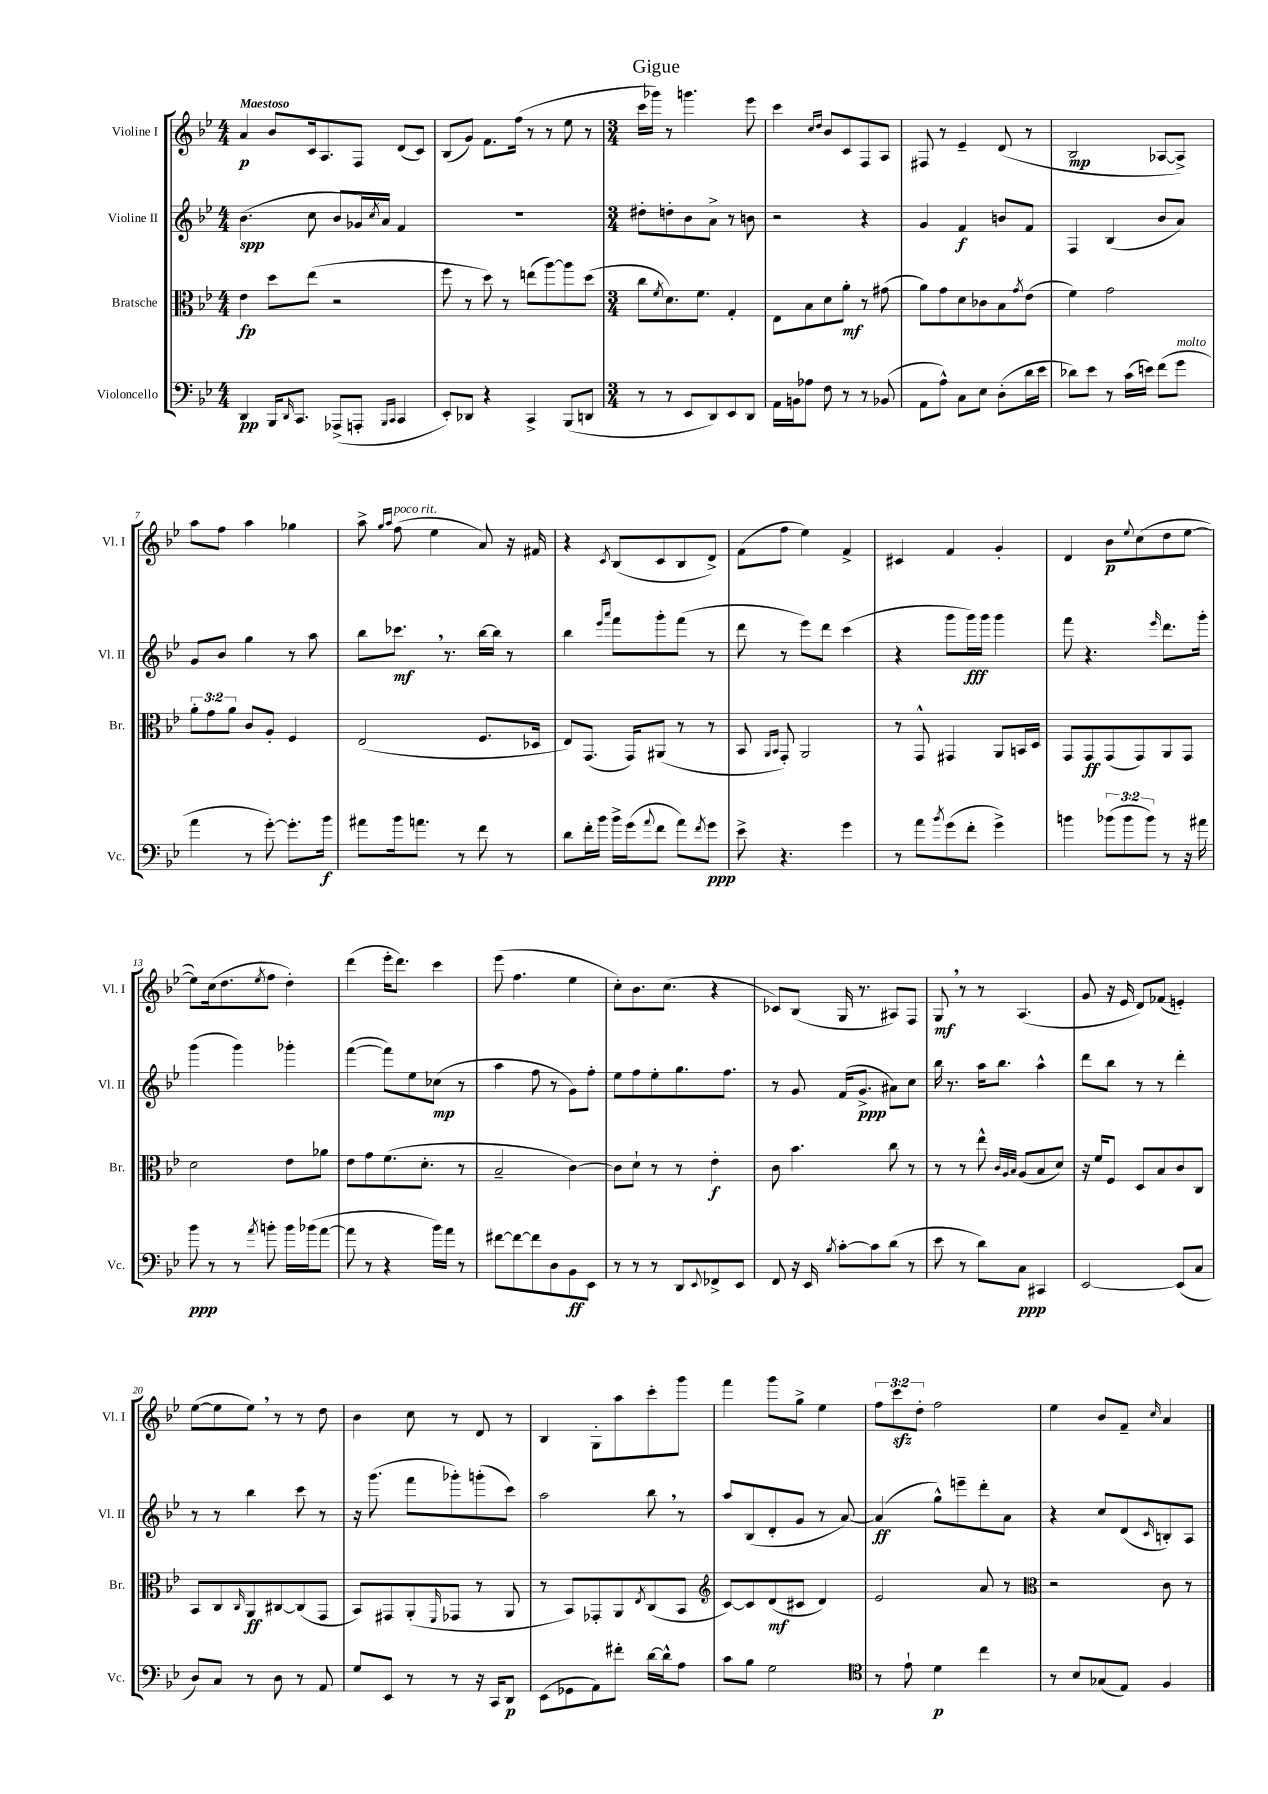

**kern	**dynam	**kern	**dynam	**kern	**dynam	**kern	**dynam
*part4	*part4	*part3	*part3	*part2	*part2	*part1	*part1
*staff4	*staff4	*staff3	*staff3	*staff2	*staff2	*staff1	*staff1
*I"Violoncello	*	*I"Bratsche	*	*I"Violine II	*	*I"Violine I	*
*I'Vc.	*	*I'Br.	*	*I'Vl. II	*	*I'Vl. I	*
*clefF4	*	*clefC3	*	*clefG2	*	*clefG2	*
*k[b-e-]	*	*k[b-e-]	*	*k[b-e-]	*	*k[b-e-]	*
*M4/4	*	*M4/4	*	*M4/4	*	*M4/4	*
=1	=1	=1	=1	=1	=1	=1	=1
!	!	!	!	!	!	!LO:TX:a:B:t=Maestoso	!
4DD/	pp	4e-\	fp	(4.b-\	spp	4a/	p
16BBB-/KL	.	8dd\L	.	.	.	8b-/L	.
16qqDD/	.	.	.	.	.	.	.
8.CC/J	.	.	.	.	.	.	.
.	.	(8ee-\J	.	8cc\	.	16c/k	.
.	.	.	.	.	.	8.A/	.
(8AAA-X^/L	.	2r	.	8b-/L	.	.	.
8AAAn'/J	.	.	.	16g-X/L)	.	8F/J	.
.	.	.	.	8qcc/	.	.	.
.	.	.	.	16a/JJ	.	.	.
16qqBBB-/LL	.	.	.	.	.	.	.
16qqCC/JJ	.	.	.	.	.	.	.
4CC/	.	.	.	4f/	.	(8d/L	.
.	.	.	.	.	.	8c/J)	.
=2	=2	=2	=2	=2	=2	=2	=2
8EE-'/L)	.	8ff\	.	1r	.	(8B-/L	.
8DD-X/J	.	8r	.	.	.	8g/J)	.
4r	.	8dd\)	.	.	.	8.f\L	.
.	.	8r	.	.	.	.	.
.	.	.	.	.	.	(16ff\Jk	.
4CC^/	.	(8een\L	.	.	.	8r	.
.	.	[8aa\)	.	.	.	8r	.
(8BBB-/L	.	8aa\]	.	.	.	8ee-\	.
8DDn/J	.	(8dd\J	.	.	.	8r	.
=3	=3	=3	=3	=3	=3	=3	=3
*M3/4	*	*M3/4	*	*M3/4	*	*M3/4	*
8r	.	8cc\L	.	8dd#X'\L	.	16ccc\LL	.
.	.	.	.	.	.	16ggg-X\JJ)	.
.	.	8qf/	.	.	.	.	.
8r	.	8.d\)	.	8ddn'\	.	8r	.
8EE-/L	.	.	.	8b-\	.	4.gggn\	.
.	.	8.f\J	.	.	.	.	.
8DD/)	.	.	.	8a^\J	.	.	.
8EE-/	.	4G'/	.	8r	.	.	.
8DD/J	.	.	.	8bn\	.	8eee-\	.
=4	=4	=4	=4	=4	=4	=4	=4
16AA\LL	.	8E-\L	.	2r	.	4ccc\	.
16BBn\J	.	.	.	.	.	.	.
8A-X\J	.	8B-\	.	.	.	.	.
.	.	.	.	.	.	16qqcc/LL	.
.	.	.	.	.	.	16qqdd/JJ	.
8F\	.	8d\	.	.	.	8b-/L	.
8r	.	8a'\J	mf	.	.	8c/	.
8r	.	8r	.	4r	.	8F/	.
(8BB-X/	.	(8g#X\	.	.	.	8A/J	.
=5	=5	=5	=5	=5	=5	=5	=5
8AA\L	.	8a\L)	.	4g/	.	8F#X/	.
8A^^\J)	.	8g\	.	.	.	8r	.
8C\L	.	8d\	.	4f/	f	4e-~/	.
8E-\J	.	8c-X\	.	.	.	.	.
(8D'\L	.	8B-\	.	8bn/L	.	(8d/	.
.	.	8qg/	.	.	.	.	.
16d\L	.	(8e-\J	.	8f/J	.	8r	.
16e-\JJ	.	.	.	.	.	.	.
=6	=6	=6	=6	=6	=6	=6	=6
8d-X\L)	.	4f\)	.	4F/	.	2B-/	mp
8e-\J	.	.	.	.	.	.	.
8r	.	2g\	.	(4B-/	.	.	.
(16c\LL	.	.	.	.	.	.	.
16en\JJ)	.	.	.	.	.	.	.
(8f\L	.	.	.	8b-/L	.	[8A-X/L	.
!LO:TX:a:i:t=molto	!	!	!	!	!	!	!
8g\J	.	.	.	8a/J)	.	8A-^/J])	.
!!LO:LB:g=z
=7	=7	=7	=7	=7	=7	=7	=7
4a\	.	12a'\L	.	8g/L	.	8aa\L	.
.	.	12g\	.	.	.	.	.
.	.	.	.	8b-/J	.	8ff\J	.
.	.	12a\J	.	.	.	.	.
8r	.	8c/L	.	4gg\	.	4aa\	.
[8g'\)	.	8A'/J	.	.	.	.	.
8.g'\L]	.	4F/	.	8r	.	4gg-X\	.
.	.	.	.	8aa\	.	.	.
16b-\Jk	f	.	.	.	.	.	.
=8	=8	=8	=8	=8	=8	=8	=8
8a#X\L	.	(2E-/	.	8bb-\L	.	8aa^\	.
.	.	.	.	.	.	16qqgg/LL	.
.	.	.	.	.	.	16qqaa/JJ	.
!	!	!	!	!	!	!LO:TX:a:i:t=poco rit.	!
16b-\k	.	.	.	8.ccc-X,\J	mf	(8ff\	.
8.an\J	.	.	.	.	.	.	.
.	.	.	.	.	.	4ee-\	.
.	.	.	.	8.r	.	.	.
8r	.	.	.	.	.	.	.
8f\	.	8.F/L	.	[16bb-\LL	.	8a/)	.
.	.	.	.	16bb-\JJ]	.	.	.
8r	.	.	.	8r	.	16r	.
.	.	16D-X/Jk	.	.	.	16f#X/	.
=9	=9	=9	=9	=9	=9	=9	=9
8d\L	.	8E-/L)	.	4bb-\	.	4r	.
16f'\L	.	(8.GG/J	.	.	.	.	.
16b-\JJ	.	.	.	.	.	.	.
.	.	.	.	16qqeee-/LL	.	.	.
.	.	.	.	16qqaaa/JJ	.	8qc/	.
16b-^\LL	.	.	.	8fff\L	.	(8B-/L	.
(16g\J	.	16GG/KL)	.	.	.	.	.
8qqa/	.	.	.	.	.	.	.
8f\J	.	(8AA#X/J	.	8ggg'\	.	8c/	.
8a\L)	.	8r	.	(8fff\J	.	8B-/	.
8qf/	.	.	.	.	.	.	.
8g\J	ppp	8r	.	8r	.	8d^/J)	.
=10	=10	=10	=10	=10	=10	=10	=10
8e-^\	.	8BB-/	.	8ddd\	.	(8f\L	.
.	.	16qqAA/LL	.	.	.	.	.
.	.	16qqBB-/JJ	.	.	.	.	.
4.r	.	8GG'/)	.	8r	.	8ff\J	.
.	.	2AA/	.	8eee-\L)	.	4ee-\)	.
.	.	.	.	8ddd\J	.	.	.
4g\	.	.	.	(4ccc\	.	4f^/	.
=11	=11	=11	=11	=11	=11	=11	=11
8r	.	8r	.	4r	.	4c#X/	.
8a\L	.	8GG^^/	.	.	.	.	.
8qb-/	.	.	.	.	.	.	.
(8g\	.	4GG#X/	.	8ggg\L	.	4f/	.
8f'\J	.	.	.	16ggg\L)	fff	.	.
.	.	.	.	16ggg\JJ	.	.	.
4g^\)	.	8AA/L	.	4ggg\	.	4g'/	.
.	.	16BBn/L	.	.	.	.	.
.	.	16D/JJ	.	.	.	.	.
=12	=12	=12	=12	=12	=12	=12	=12
4bn\	.	8GG/L	.	8fff\	.	4d/	.
.	.	8GG/	ff	4.r	.	.	.
(12b-X\L	.	(8GG/	.	.	.	8b-\L	p
12b-\	.	.	.	.	.	.	.
.	.	.	.	.	.	8qqee-/	.
.	.	8GG/)	.	.	.	(8cc\	.
12b-\J)	.	.	.	.	.	.	.
.	.	.	.	16qqeee-/	.	.	.
8r	.	8AA/	.	8.ddd\L	.	8dd\	.
16r	.	8GG/J	.	.	.	[8ee-\J	.
16a#X\	.	.	.	16ggg'\Jk	.	.	.
!!LO:LB:g=z
=13	=13	=13	=13	=13	=13	=13	=13
8b-\	ppp	2d\	.	(4ggg\	.	8ee-\L])	.
8r	.	.	.	.	.	(16cc\k	.
.	.	.	.	.	.	8.dd\	.
8r	.	.	.	4ggg\)	.	.	.
8qa/	.	.	.	.	.	8qee-/	.
8bn'\	.	.	.	.	.	8ff\J	.
16b\LL	.	8e-\L	.	4ggg-X'\	.	4dd'\)	.
(16b-X\J	.	.	.	.	.	.	.
[8a\J	.	8a-X\J	.	.	.	.	.
=14	=14	=14	=14	=14	=14	=14	=14
8a\]	.	8e-\L	.	([4fff\	.	(4ddd\	.
8r	.	8g\	.	.	.	.	.
4r	.	(8.f\	.	8fff\L])	.	16eee-'\KL	.
.	.	.	.	.	.	8.ddd\J)	.
.	.	.	.	8ee-\	.	.	.
.	.	8.d'\J	.	.	.	.	.
16b-\LL)	.	.	.	(8cc-X\J	mp	4ccc\	.
16a\JJ	.	.	.	.	.	.	.
8r	.	8r	.	8r	.	.	.
=15	=15	=15	=15	=15	=15	=15	=15
[8f#X\L	.	2B-~/	.	4aa\	.	(8eee-\	.
8f#\_	.	.	.	.	.	4.ff\	.
8f#\]	.	.	.	8ff\	.	.	.
8D\	.	.	.	8r	.	.	.
8BB-\	ff	[4c\)	.	8g\L)	.	4ee-\	.
8EE-\J	.	.	.	8ff'\J	.	.	.
=16	=16	=16	=16	=16	=16	=16	=16
8r	.	8c\L]	.	8ee-\L	.	8cc'\L)	.
8r	.	8d`\J	.	8ff\	.	8.b-\	.
8r	.	8r	.	8ee-'\	.	.	.
.	.	.	.	.	.	(8.cc\J	.
8DD/L	.	8r	.	8.gg\	.	.	.
8qqEE-/	.	.	.	.	.	.	.
8FF-X^/	.	4e-'\	f	.	.	4r	.
.	.	.	.	8.ff\J	.	.	.
8EE-/J	.	.	.	.	.	.	.
=17	=17	=17	=17	=17	=17	=17	=17
8FF/	.	8c\	.	8r	.	8c-X/L)	.
16r	.	4.b-\	.	8g/	.	(8B-/J	.
16EE-/	.	.	.	.	.	.	.
8qB-/	.	.	.	.	.	.	.
[8c'\L	.	.	.	(16f/KL	.	16G/	.
.	.	.	.	8.g^/J	ppp	8.r	.
8c\]	.	.	.	.	.	.	.
(8d\J	.	8cc\	.	8a#X\L)	.	8A#X/L)	.
8r	.	8r	.	8cc\J	.	8F/J	.
=18	=18	=18	=18	=18	=18	=18	=18
8e-\	.	8r	.	16bb-\	.	8G,/	mf
.	.	.	.	8.r	.	.	.
8r	.	8r	.	.	.	8r	.
8d\L)	.	8ee-^^\	.	16aa\KL	.	8r	.
.	.	.	.	8.bb-\J	.	.	.
.	.	32qqc/LLL	.	.	.	.	.
.	.	32qqA/	.	.	.	.	.
.	.	32qqB-/JJJ	.	.	.	.	.
8C\J	ppp	(8A/L	.	.	.	(4.A/	.
4CC#X/	.	8B-/	.	4aa^^\	.	.	.
.	.	8d/J)	.	.	.	.	.
=19	=19	=19	=19	=19	=19	=19	=19
[2EE-/	.	16r	.	8ddd\L	.	8g/	.
.	.	16f/KL	.	.	.	.	.
.	.	8F/J	.	8bb-\J	.	16r	.
.	.	.	.	.	.	16e-/	.
.	.	8D/L	.	8r	.	8d/L)	.
.	.	8B-/	.	8r	.	(8f-X/J	.
(8EE-/L]	.	8c/	.	4ddd'\	.	4en'/)	.
8C/J	.	8C/J	.	.	.	.	.
!!LO:LB:g=z
=20	=20	=20	=20	=20	=20	=20	=20
8D/L)	.	8BB-/L	.	8r	.	([8ee-\L	.
8C/J	.	8C/	.	8r	.	8ee-\]	.
.	.	16qqC/	.	.	.	.	.
8r	.	8AA/	ff	4bb-\	.	8ee-,\J)	.
8D\	.	[8C#X/	.	.	.	8r	.
8r	.	(8C#/]	.	8ccc\	.	8r	.
8AA/	.	8GG/J	.	8r	.	8dd\	.
=21	=21	=21	=21	=21	=21	=21	=21
8G/L	.	8BB-/L)	.	16r	.	4b-\	.
.	.	.	.	(8.ggg\	.	.	.
8EE-/J	.	8GG#X/	.	.	.	.	.
8r	.	(8AA'/	.	8fff\L	.	8cc\	.
.	.	16qqFF/	.	.	.	.	.
8r	.	8GG-X/J	.	8ggg-X'\)	.	8r	.
16r	.	8r	.	(8gggn'\	.	8d/	.
16CC/KL	.	.	.	.	.	.	.
8DD/J	p	8AA/	.	8ccc\J)	.	8r	.
=22	=22	=22	=22	=22	=22	=22	=22
(8EE-\L	.	8r	.	2aa\	.	4B-/	.
8GG-X\	.	8BB-/L)	.	.	.	.	.
8AA\)	.	8GG-X'/	.	.	.	8G'\L	.
8f#X'\J	.	8AA/	.	.	.	8aa\	.
.	.	8qE-/	.	.	.	.	.
[16d\LL	.	(8C/	.	8bb-,\	.	8ccc'\	.
16d^^\J]	.	.	.	.	.	.	.
8A\J	.	8BB-/J	.	8r	.	8ggg\J	.
=23	=23	=23	=23	=23	=23	=23	=23
*	*	*clefG2	*	*	*	*	*
8c\L	.	[8c/L)	.	8aa/L	.	4fff\	.
8B-\J	.	8c/]	.	(8B-/	.	.	.
2G\	.	(8d/	mf	8d'/	.	8ggg\L	.
.	.	8c#X/J	.	8g/J	.	8gg^\J	.
.	.	4d/)	.	8r	.	4ee-\	.
.	.	.	.	[8a/)	.	.	.
=24	=24	=24	=24	=24	=24	=24	=24
*clefC4	*	*	*	*	*	*	*
8r	.	2e-/	.	(4a/]	ff	12ff\L	.
.	.	.	.	.	.	12ccczz\	.
8e-`\	.	.	.	.	.	.	.
.	.	.	.	.	.	12dd'\J	.
4d\	p	.	.	8gg^^\L)	.	2ff\	.
.	.	.	.	8eeen~\	.	.	.
4cc\	.	8a/	.	8ddd'\	.	.	.
.	.	8r	.	8a\J	.	.	.
=25	=25	=25	=25	=25	=25	=25	=25
*	*	*clefC3	*	*	*	*	*
8r	.	2r	.	4r	.	4ee-\	.
8B-/L	.	.	.	.	.	.	.
(8G-X/	.	.	.	8cc/L	.	8b-/L	.
8E-/J)	.	.	.	(8d/	.	8f~/J	.
.	.	.	.	16qqc/	.	16qqcc/	.
4F/	.	8c\	.	8Bn'/)	.	4a/	.
.	.	8r	.	8A/J	.	.	.
==	==	==	==	==	==	==	==
*-	*-	*-	*-	*-	*-	*-	*-
